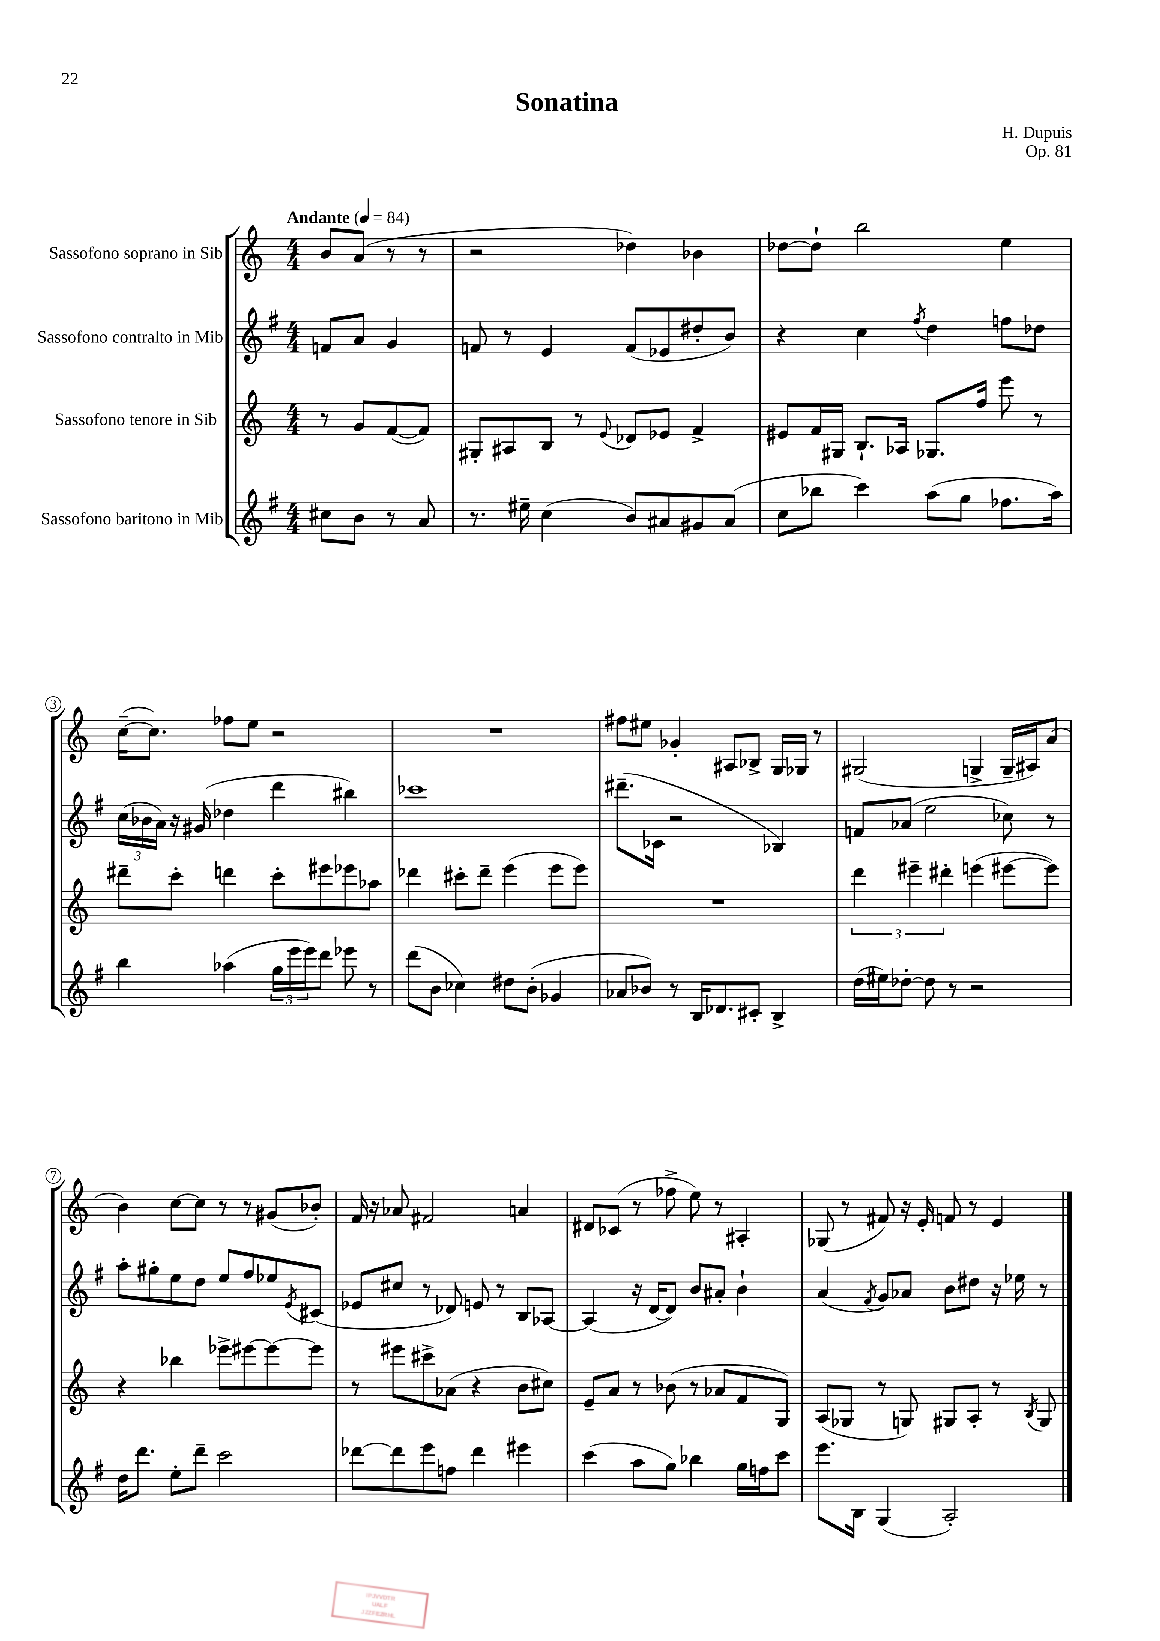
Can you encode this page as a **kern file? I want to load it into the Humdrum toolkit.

**kern	**kern	**kern	**kern
*staff4	*staff3	*staff2	*staff1
*clefG2	*clefG2	*clefG2	*clefG2
*k[f#]	*k[]	*k[f#]	*k[]
*M4/4	*M4/4	*M4/4	*M4/4
*MM84	*MM84	*MM84	*MM84
8cc#	8r	8f	8b
8b	8g	8a	(8a
8r	([8f	4g	8r
8a	8f])	.	8r
=	=	=	=
8.r	8G#'	8f	2r
.	8A#	8r	.
16ee#~	.	.	.
(4cc	8B	4e	.
.	8r	.	.
.	8qqe	.	.
8b)	8d-	(8f	4dd-)
8a#	8e-	8e-	.
8g#	4f^	8dd#'	4b-
(8a#	.	8b)	.
=	=	=	=
8cc	8e#	4r	[8dd-
8bb-	16f	.	8dd-`]
.	16G#	.	.
4ccc)	8.B`	4cc	2bb
.	16A-	.	.
.	.	8qff#	.
(8aa	8.G-	4dd	.
8gg	.	.	.
.	16ff	.	.
8.ff-	8eee	8ff	4ee
.	8r	8dd-	.
16aa)	.	.	.
=	=	=	=
4bb	8ddd#~	(24cc	([16cc~
.	.	24b-	.
.	.	.	8.cc])
.	.	24a)	.
.	8ccc'	16r	.
.	.	(16g#	.
(4aa-	4ddd	4dd-	8ff-
.	.	.	8ee
24gg	8ccc'	4ddd	2r
24eee	.	.	.
24eee)	.	.	.
8ddd	8eee#	.	.
8eee-	8eee-	4bb#)	.
8r	8aa-	.	.
=	=	=	=
(8ddd	4ddd-	1ccc-	1r
8b	.	.	.
4cc-)	8ccc#'	.	.
.	8ddd-~	.	.
8dd#	(4eee	.	.
(8b'	.	.	.
4g-	8eee	.	.
.	8eee)	.	.
=	=	=	=
8a-	1r	(8.ddd#~	8ff#
8b-)	.	.	8ee#
.	.	16c-	.
8r	.	2r	4g-'
16B	.	.	.
8.d-	.	.	.
.	.	.	8A#
8c#'	.	.	8B-^
4B^	.	4B-)	16G
.	.	.	16G-
.	.	.	8r
=	=	=	=
(16dd	6ddd	8f	(2G#
16ee#)	.	.	.
[8dd-'	.	(8a-	.
.	6eee#~	.	.
8dd-]	.	2ee	.
.	6ddd#'	.	.
8r	.	.	.
2r	(4eee	.	4G^
.	[8eee#	8cc-)	16G~
.	.	.	16A#)
.	8eee#])	8r	(8a
=	=	=	=
16dd	4r	8aa'	4b)
8.ddd	.	.	.
.	.	8gg#'	.
8ee'	4bb-	8ee	[8cc
8ddd~	.	8dd	8cc]
2ccc	8eee-^	8ee	8r
.	[8eee#	8ff#	8r
.	8eee#_	8ee-	(8g#
.	.	8qe	.
.	8eee#]	(8c#	8b-')
=	=	=	=
[8ddd-	8r	8e-	16f
.	.	.	16r
8ddd-]	8eee#	8cc#	8a-
8eee	8ccc#^	8r	2f#
8ff	(8a-	8d-)	.
4ddd-	4r	8e	.
.	.	8r	.
4eee#	8b	8B	4a
.	8cc#)	[8A-	.
=	=	=	=
(4ccc	8e~	(4A-]	8d#
.	8a	.	(8c-
8aa	8r	16r	8r
.	.	[16d	.
8gg)	(8b-	8d])	8ff-^
4bb-	8r	8b	8ee)
.	8a-	8a#'	8r
16gg	8f	4b`	4A#'
16ff	.	.	.
8ccc	8G)	.	.
=	=	=	=
8.eee	(8A	(4a	(8G-
.	8G-	.	8r
16B	.	.	.
.	.	8qf#	.
(4G	8r	8g)	8f#)
.	8G)	8a-	16r
.	.	.	16e'
2A')	8G#	8b	8f
.	8A'	8dd#	8r
.	8r	16r	4e
.	.	16ee-	.
.	8qB	.	.
.	8G#	8r	.
==	==	==	==
*-	*-	*-	*-
